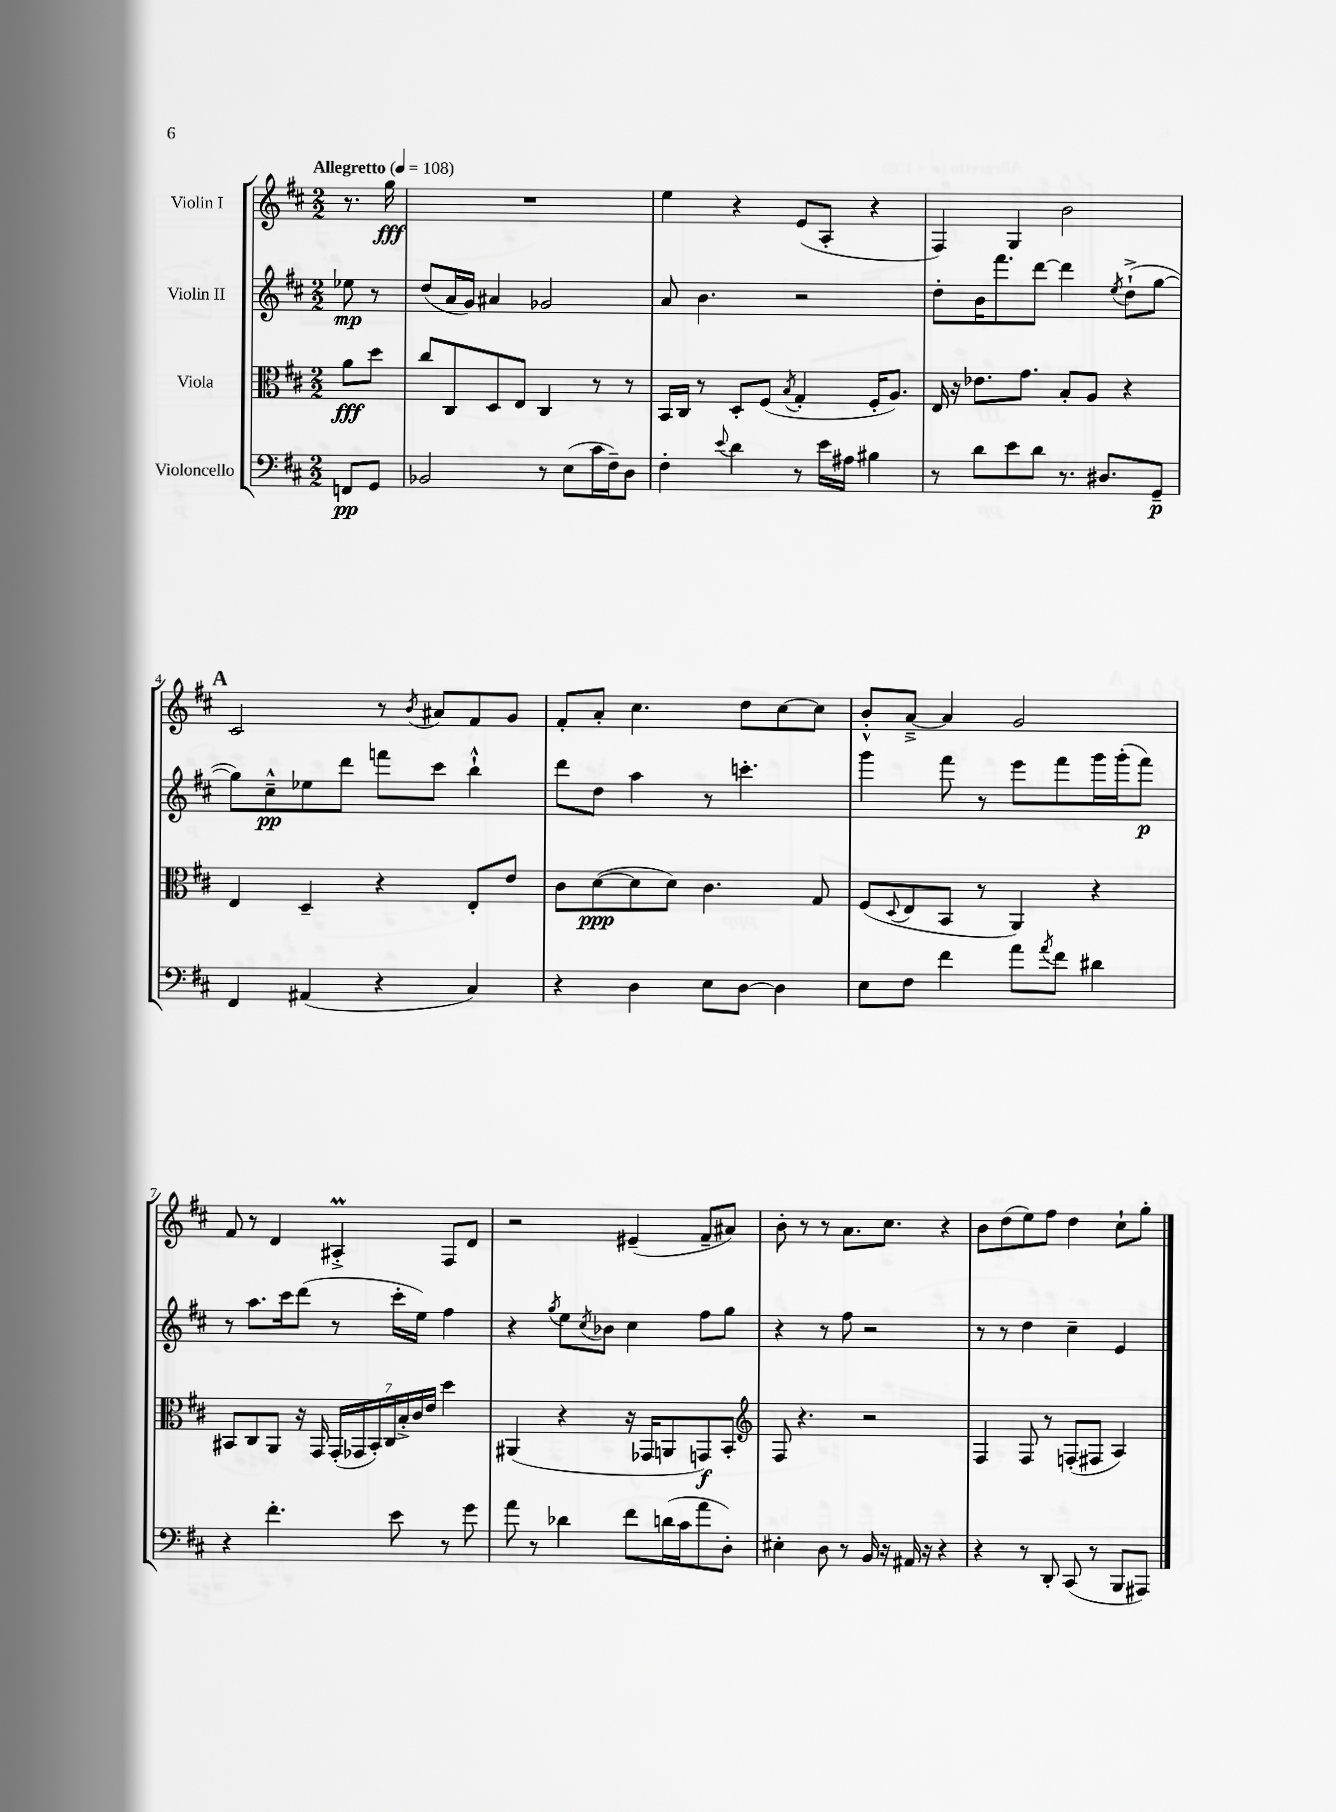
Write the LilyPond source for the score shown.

<<
\new StaffGroup <<
\new Staff = "s0" \with { instrumentName = "Violin I" } {
    \clef treble \key d \major \numericTimeSignature \time 2/2 \partial 4 \tempo "Allegretto" 4 = 108
    r8. g''16\fff |
    R1 |
    e''4 r4 e'8( a8-. r4 |
    fis4) g4 b'2 |
    \mark \markup { \bold "A" } cis'2 r8 \acciaccatura { b'8 } ais'8 fis'8 g'8 |
    fis'8-. a'8-. cis''4. d''8 cis''8~ cis''8 |
    b'8-.-^ a'8~---> a'4 g'2 |
    fis'8 r8 d'4 ais4-.->\prall fis8 d'8 |
    r2 eis'4--( fis'8-- ais'8) |
    b'8-. r8 r8 a'8. cis''8. r4 |
    b'8 d''8( e''8) fis''8 d''4 cis''8-! g''8-. \bar "|." |
}
\new Staff = "s1" \with { instrumentName = "Violin II" } {
    \clef treble \key d \major \numericTimeSignature \time 2/2 \partial 4
    ees''8\mp r8 |
    d''8( a'16 g'16) ais'4 ges'2 |
    a'8 b'4. r2 |
    d''8-. b'16 fis'''8. d'''8~ d'''4 \acciaccatura { e''8 } d''8-!->( g''8~ |
    \mark \markup { \bold "A" } g''8) cis''8---^\pp ees''8 d'''8 f'''8 cis'''8 b''4-!-^ |
    d'''8 d''8 a''4 r8 c'''4.-. |
    g'''4 fis'''8 r8 e'''8 fis'''8 g'''16 g'''16-.( fis'''8\p) |
    r8 a''8. cis'''16 d'''8( r8 cis'''16-. e''16) fis''4 |
    r4 \acciaccatura { g''8 } e''8 \acciaccatura { cis''8 } bes'8 cis''4 fis''8 g''8 |
    r4 r8 fis''8 r2 |
    r8 r8 d''4 cis''4-- e'4 \bar "|." |
}
\new Staff = "s2" \with { instrumentName = "Viola" } {
    \clef alto \key d \major \numericTimeSignature \time 2/2 \partial 4
    a'8\fff d''8 |
    cis''8 cis8 d8 e8 cis4 r8 r8 |
    b,16 cis16 r8 d8-. fis8( \acciaccatura { b8 } g4-. fis16-. a8.) |
    e16 r16 ees'8. g'8. b8-. a8 r4 |
    \mark \markup { \bold "A" } e4 d4-- r4 e8-. e'8 |
    cis'8 d'8~\ppp( d'8 d'8) cis'4. g8 |
    fis8( \appoggiatura { d8 } e8 b,8 r8 a,4) r4 |
    bis,8 cis8 a,8 r16 g,16 \tuplet 7/4 { g,16-.( ges,16 bis,16-.) cis16 b16-.-> cis'16 e'16 } d''4 |
    ais,4( r4 r16 ges,16 a,8 g,8\f) b,8-. |
    \clef treble fis8 r4. r2 |
    fis4 fis8 r8 f8-.( fis8 a4) \bar "|." |
}
\new Staff = "s3" \with { instrumentName = "Violoncello" } {
    \clef bass \key d \major \numericTimeSignature \time 2/2 \partial 4
    f,8\pp g,8 |
    bes,2 r8 e8( cis'16 fis16--) d8 |
    fis4-. \appoggiatura { e'8 } d'4 r8 e'16 ais16 bis4 |
    r8 d'8 e'8 d'8 r8. dis8. g,8--\p |
    \mark \markup { \bold "A" } fis,4 ais,4( r4 cis4) |
    r4 d4 e8 d8~ d4 |
    e8 fis8 fis'4 a'8 \acciaccatura { a'8 } fis'8 dis'4 |
    r4 fis'4.-. e'8 r8 g'8 |
    a'8 r8 des'4 fis'8 d'16( cis'16 a'8 d8-.) |
    eis4-. d8 r8 b,16 r16 ais,16 r16 r4 |
    r4 r8 d,8-. cis,8( r8 b,,8 ais,,8) \bar "|." |
}
>>
>>
